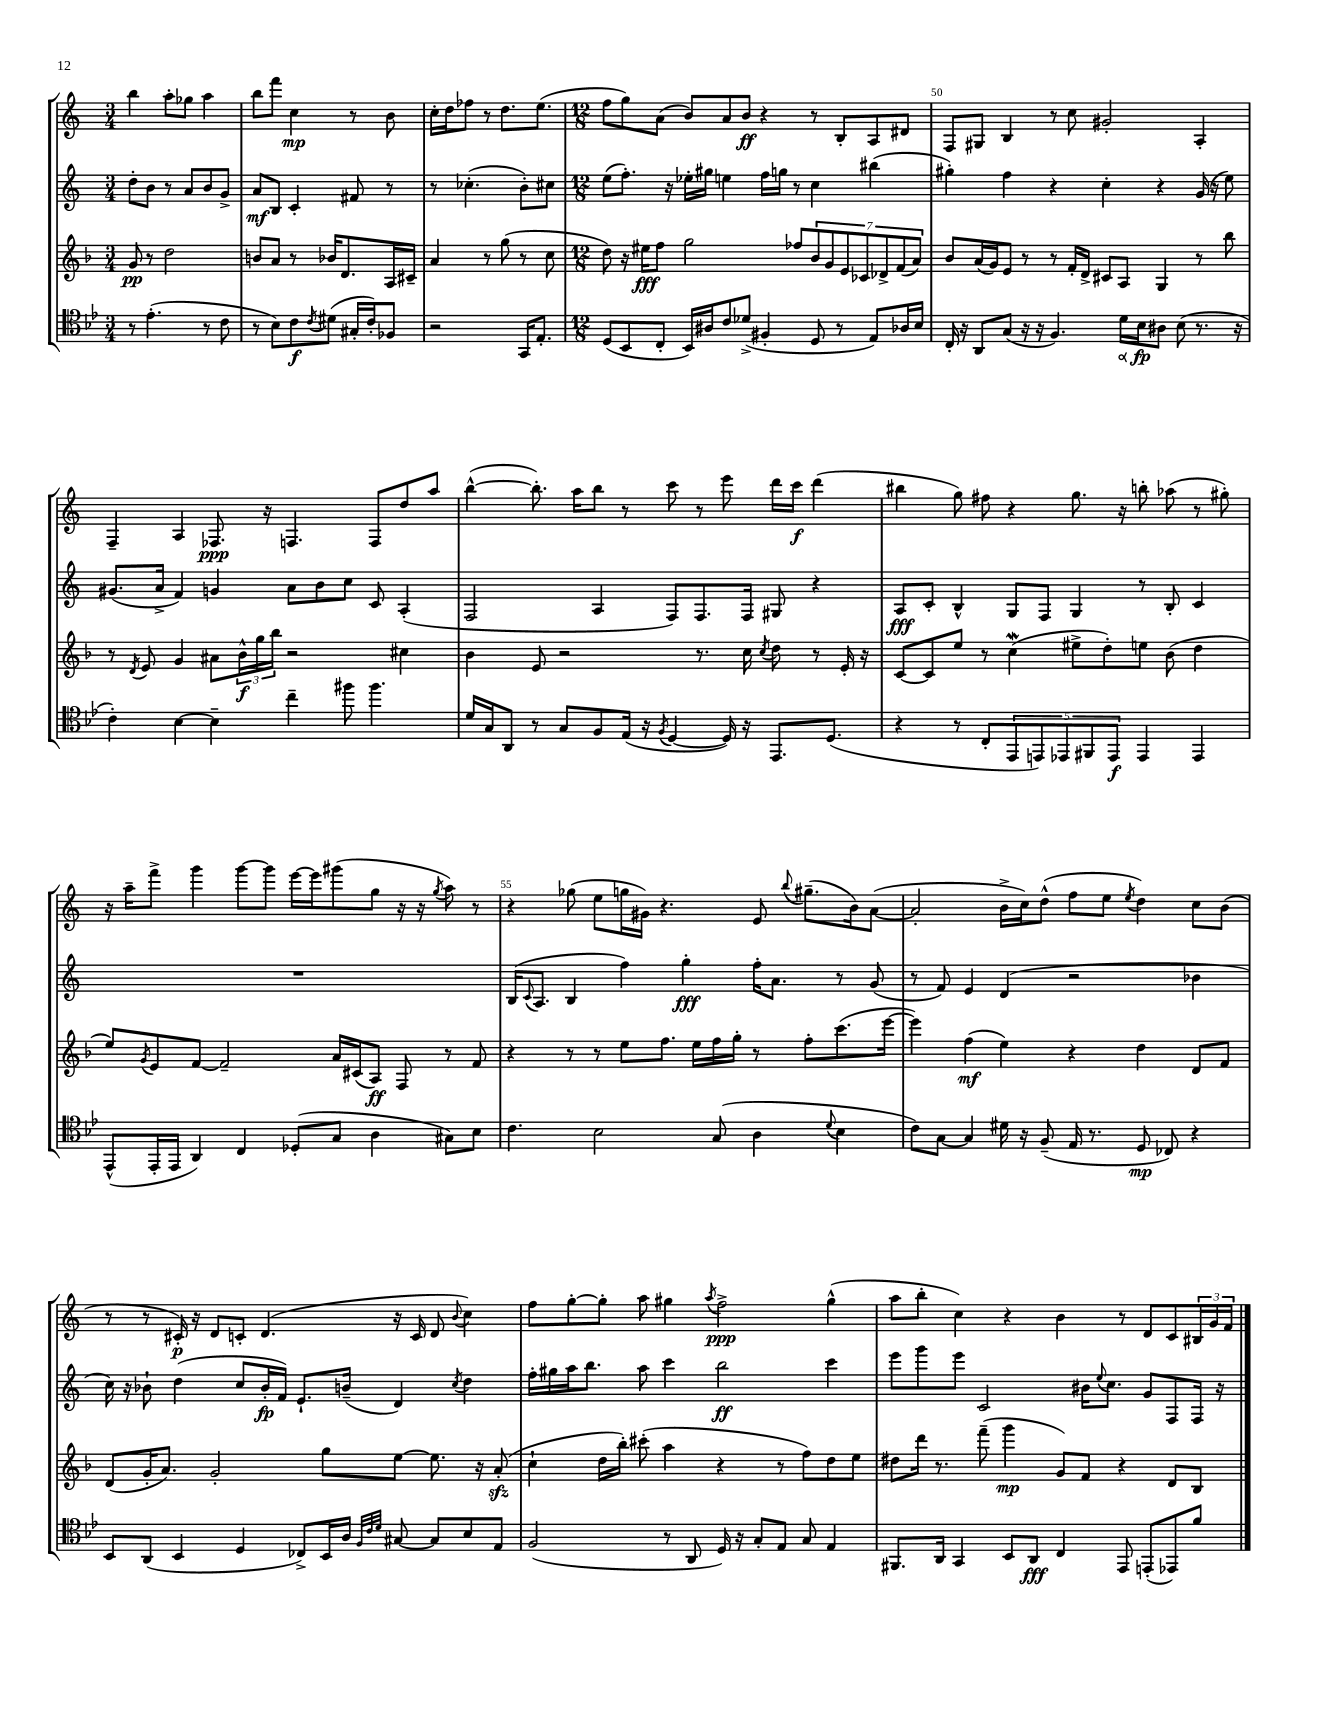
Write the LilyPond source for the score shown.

<<
\new StaffGroup <<
\new Staff = "s0" {
    \clef treble \key c \major \numericTimeSignature \time 3/4
    b''4 a''8-. ges''8 a''4 |
    b''8 f'''8 c''4\mp r8 b'8 |
    c''16-. d''16 fes''8 r8 d''8. e''8.( |
    \numericTimeSignature \time 12/8 f''8 g''8) a'8( b'8) a'8 b'8\ff r4 r8 b8-. a8 dis'8 |
    f8 gis8 b4 r8 c''8 gis'2-. a4-. |
    f4-- a4 fes8.\ppp r16 f4. f8 d''8 a''8 |
    b''4~-^( b''8.-.) a''16 b''8 r8 c'''8 r8 e'''8 d'''16 c'''16\f d'''4( |
    bis''4 g''8) fis''8 r4 g''8. r16 b''8-. aes''8( r8 gis''8-.) |
    r16 a''16-- f'''8-> g'''4 g'''8~ g'''8 e'''16~ e'''16 gis'''8( g''8 r16 r16 \acciaccatura { g''8 } a''8) r8 |
    r4 ges''8( e''8 g''16 gis'16) r4. e'8 \appoggiatura { b''8 } gis''8.--( b'16) a'8~( |
    a'2-. b'16-> c''16) d''8-^( f''8 e''8 \acciaccatura { e''8 } d''4) c''8 b'8( |
    r8 r8 cis'16-.\p) r16 d'8 c'8-. d'4.( r16 c'16 d'8 \appoggiatura { b'8 } c''4) |
    f''8 g''8~-. g''8-. a''8 gis''4 \acciaccatura { a''8 } f''2->\ppp gis''4-^( |
    a''8 b''8-. c''4) r4 b'4 r8 d'8 c'8 \tuplet 3/2 { bis16 g'16 f'16 } \bar "|." |
}
\new Staff = "s1" {
    \clef treble \key c \major \numericTimeSignature \time 3/4
    d''8-. b'8 r8 a'8 b'8 g'8-> |
    a'8\mf b8 c'4-. fis'8 r8 |
    r8 ces''4.-.( b'8-.) cis''8 |
    \numericTimeSignature \time 12/8 e''8( f''8.-.) r16 ees''16-. gis''16 e''4 f''16 g''16 r8 c''4 bis''4( |
    gis''4-.) f''4 r4 c''4-. r4 g'16( r16 e''8) |
    gis'8.( a'16-> f'4) g'4 a'8 b'8 c''8 c'8 a4-.( |
    f2 a4 f8) f8. f16 gis8 r4 |
    a8\fff c'8-. b4-^ g8 f8 g4 r8 b8-. c'4 |
    R1. |
    b16( \appoggiatura { c'8 } a8. b4 f''4) g''4-.\fff f''16-. a'8. r8 g'8( |
    r8 f'8) e'4 d'4( r2 bes'4 |
    c''16) r16 bes'8-! d''4( c''8 bes'16-.\fp f'16) e'8.-! b'16--( d'4) \acciaccatura { c''8 } d''4 |
    f''16-. gis''16 a''16 b''8. a''8 c'''4 b''2\ff c'''4 |
    e'''8 g'''8 e'''8 c'2 bis'16 \appoggiatura { e''8 } c''8. g'8 f8 f16 r16 \bar "|." |
}
\new Staff = "s2" {
    \clef treble \key f \major \numericTimeSignature \time 3/4
    g'8\pp r8 d''2 |
    b'8 a'8 r8 bes'16 d'8. a16 cis'16-- |
    a'4 r8 g''8( r8 c''8 |
    \numericTimeSignature \time 12/8 d''8) r16 eis''16\fff f''8 g''2 fes''8 \tuplet 7/4 { bes'8 g'8 e'8 ces'8 des'8-> f'8( a'8) } |
    bes'8 a'16( g'16) e'8 r8 r8 f'16-. d'16-> cis'8 a8 g4 r8 bes''8 |
    r8 \acciaccatura { d'8 } e'8 g'4 ais'8 \tuplet 3/2 { bes'16-^\f g''16 bes''16 } r2 cis''4 |
    bes'4 e'8 r2 r8. c''16 \acciaccatura { c''8 } d''8 r8 e'16-. r16 |
    c'8~ c'8 e''8 r8 c''4\mordent( eis''8-> d''8-.) e''8 bes'8( d''4 |
    e''8) \acciaccatura { g'8 } e'8 f'8~ f'2-- a'16 cis'16( a8\ff) f8 r8 f'8 |
    r4 r8 r8 e''8 f''8. e''16 f''16 g''16-. r8 f''8-. c'''8.( e'''16~ |
    e'''4) f''4\mf( e''4) r4 d''4 d'8 f'8 |
    d'8( g'16-. a'8.) g'2-. g''8 e''8~ e''8. r16 a'8-.\sfz( |
    c''4-! d''16 bes''16-.) cis'''8-.( a''4 r4 r8 f''8) d''8 e''8 |
    dis''8 d'''16 r8. f'''8--( g'''4\mp g'8) f'8 r4 d'8 bes8 \bar "|." |
}
\new Staff = "s3" {
    \clef tenor \key bes \major \numericTimeSignature \time 3/4
    r8 ees'4.-.( r8 c'8 |
    r8 bes8) c'8\f \acciaccatura { c'8 } dis'8( gis16-. c'16-.) fes8 |
    r2 g,16 ees8.-. |
    \numericTimeSignature \time 12/8 d8( bes,8 c8-. bes,16) ais16 c'8 des'8->( fis4-. d8 r8 ees8) aes16 bes16 |
    c16-. r16 a,8 g8( r16 r16 f4.) \once \override Hairpin.circled-tip = ##t d'16\< bes16\fp\! ais8 bes8( r8. r16 |
    c'4-.) bes4~ bes4-- c''4-- fis''8 fis''4. |
    d'16 g16 a,8 r8 g8 f8 ees16( r16 \acciaccatura { f8 } d4~ d16) r16 ees,8. d8.( |
    r4 r8 c8-. \tuplet 5/4 { ees,8 e,8) ees,8 fis,8 ees,8\f } ees,4 ees,4 |
    ees,8-^( ees,16-. ees,16 a,4) c4 des8-.( g8 a4 gis8) bes8 |
    c'4. bes2 g8( a4 \appoggiatura { d'8 } bes4 |
    c'8) g8~ g4 dis'16 r16 f8--( ees16 r8. d8\mp ces8) r4 |
    bes,8 a,8( bes,4 d4 ces8->) bes,16 a16 \grace { f32 c'32 d'32 } gis8~ gis8 bes8 ees8 |
    f2( r8 a,8 d16) r16 g8-. ees8 g8 ees4 |
    fis,8. a,16 g,4 bes,8 a,8\fff c4 ees,8 e,8-.( ees,8) f'8 \bar "|." |
}
>>
>>
\layout { \context { \Score currentBarNumber = #46 \override BarNumber.break-visibility = ##(#f #t #t) barNumberVisibility = #(every-nth-bar-number-visible 5) } }
